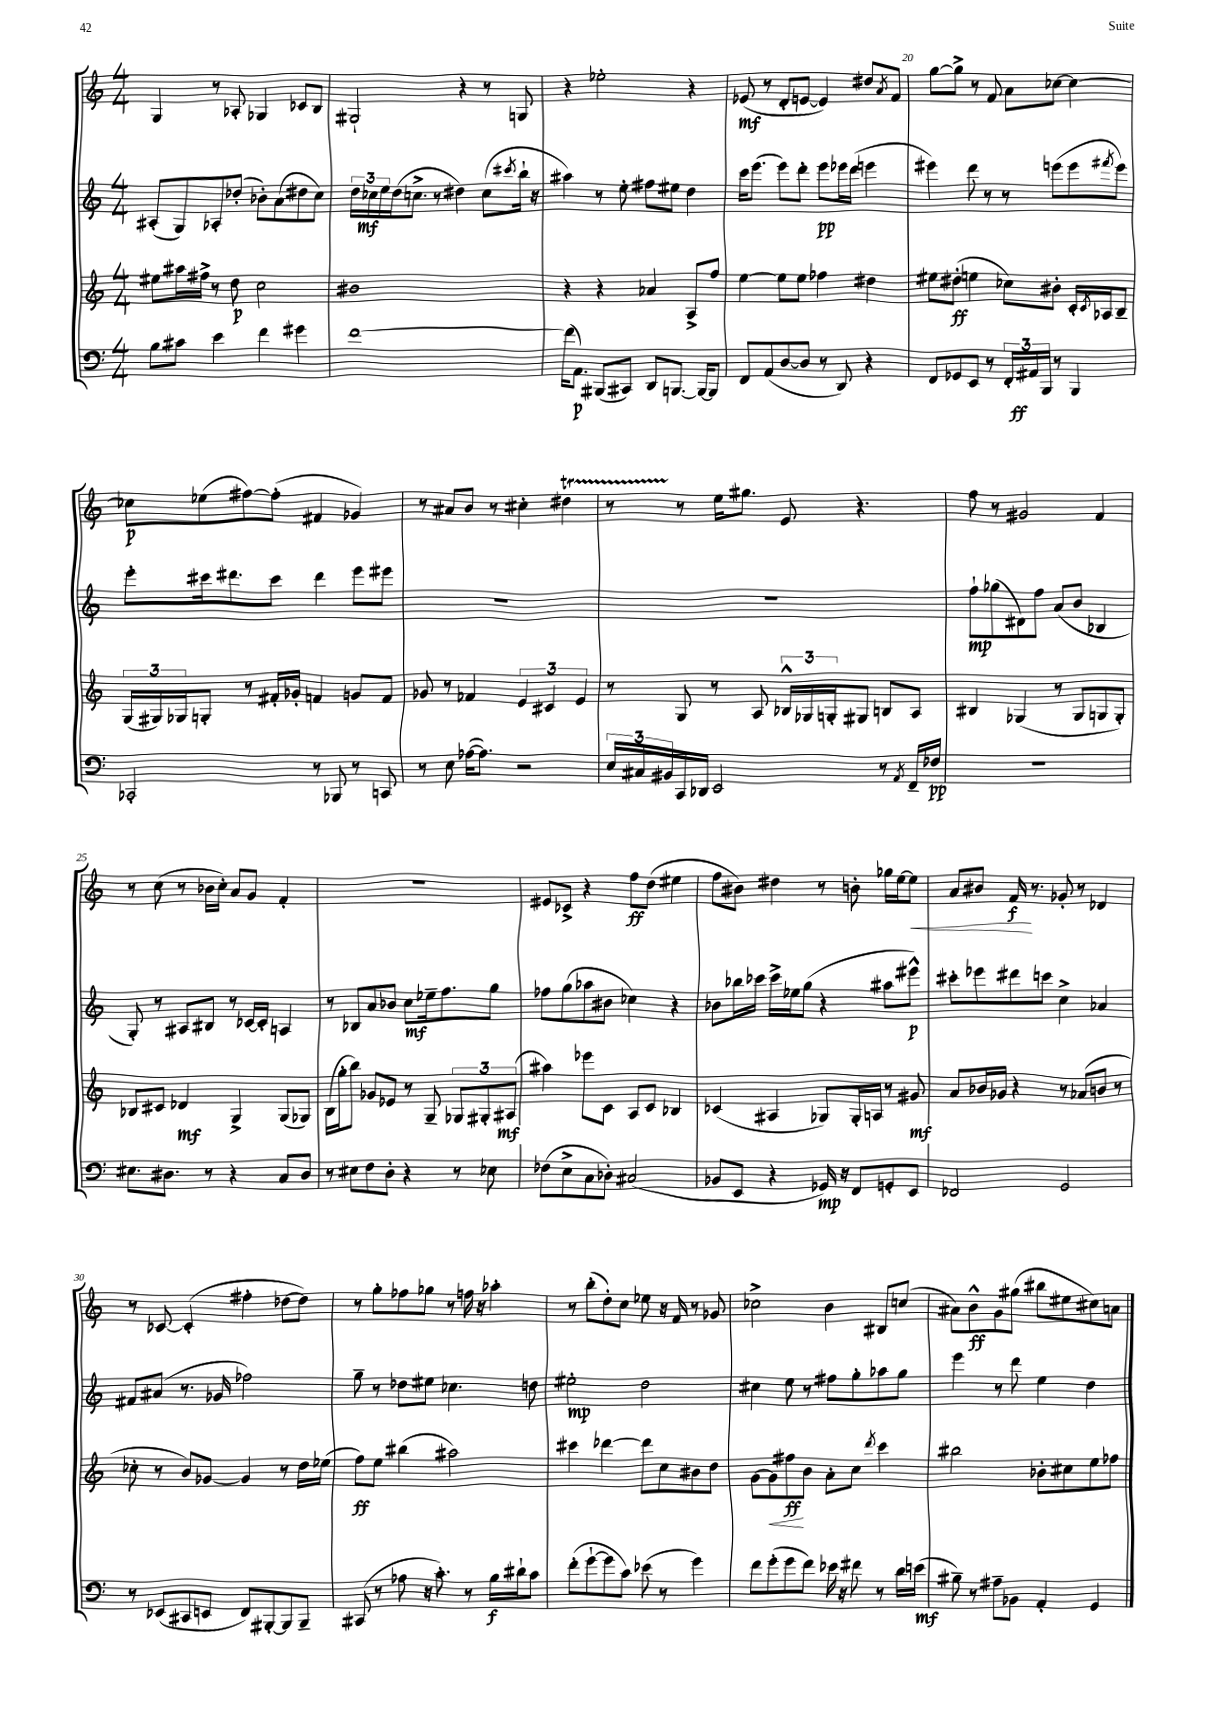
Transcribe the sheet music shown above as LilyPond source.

<<
\new StaffGroup <<
\new Staff = "s0" {
    \clef treble \key c \major \numericTimeSignature \time 4/4
    g4 r8 aes8-. ges4 ces'8 b8 |
    gis2-! r4 r8 g8 |
    r4 ees''2-. r4 |
    ees'8\mf( r8 d'8-. e'8~ e'4) dis''8 \acciaccatura { a'8 } f'8 |
    g''8~ g''8-> r8 f'8 a'8 ces''8~ ces''4~ |
    ces''8\p ees''8( fis''8~) fis''8-.( fis'4 ges'4) |
    r8 ais'8 b'8 r8 cis''4-. dis''4\startTrillSpan |
    r8 r8\stopTrillSpan e''16 gis''8. e'8 r4. |
    f''8 r8 gis'2 f'4 |
    r8 c''8( r8 bes'16 c''16-.) a'8 g'8 f'4-. |
    R1 |
    eis'8 ces'8-> r4 f''8\ff d''8( eis''4 |
    f''8 bis'8) dis''4 r8 b'8-. ges''16 e''16~ e''8\< |
    a'8 bis'8 f'16\f\! r8. ges'8-. r8 des'4 |
    r8 ces'8~ ces'4-.( fis''4-. des''8~ des''8) |
    r8 g''8-. fes''8 ges''8 r8 f''16 r16 aes''4-. |
    r8 b''8-.( d''8-.) c''8 ees''8 r16 f'16 r8 ges'8 |
    ces''2-> b'4 bis8 c''8( |
    ais'8) b'8-^\ff g'8 gis''8( bis''8 eis''8 cis''8) a'8 \bar "|." |
}
\new Staff = "s1" {
    \clef treble \key c \major \numericTimeSignature \time 4/4
    ais8-.( g8) aes8-. des''8-.( bes'8-.) a'8( dis''8 c''8) |
    \tuplet 3/2 { d''16 ces''16\mf e''16 } d''16( c''8.-> r8 dis''4) c''8( \acciaccatura { cis'''8 } b''16-! r16 |
    ais''4) r8 e''8-. fis''8 eis''8 d''4 |
    c'''16 e'''8.( e'''8) d'''8-. e'''8\pp ees'''16 d'''16( e'''4 |
    eis'''4) d'''8 r8 r8 e'''8( e'''8 \acciaccatura { fis'''8 } e'''8) |
    e'''8-. cis'''16 dis'''8. cis'''8 dis'''4 e'''8 eis'''8 |
    R1 |
    R1 |
    f''8-!\mp ges''8( dis'8) f''8 a'8( b'8 bes4 |
    g8-.) r8 ais8 bis8 r8 ces'16~ ces'16-. a4 |
    r8 bes8 a'8 bes'8 c''8\mf ees''16-- f''8. g''8 |
    fes''8 g''8( aes''8 bis'8 ces''4) r4 |
    bes'8 bes''16 ces'''16 ces'''16-> ees''16 g''8( r4 ais''8 eis'''8-^\p) |
    cis'''8-. ees'''8 dis'''8 c'''8 c''4-> aes'4 |
    fis'8 ais'8( r8. ges'16 fes''2) |
    g''8-- r8 des''8 eis''8 ces''4. d''8 |
    eis''2-.\mp d''2 |
    cis''4 e''8 r8 fis''8 g''8-. aes''8 g''8 |
    e'''4 r8 d'''8 e''4 d''4 \bar "|." |
}
\new Staff = "s2" {
    \clef treble \key c \major \numericTimeSignature \time 4/4
    eis''8 ais''16 fis''16-> r8 d''8\p c''2 |
    bis'1 |
    r4 r4 aes'4 a8-> f''8 |
    e''4~ e''8 e''8 fes''4 dis''4 |
    eis''8 dis''8-.\ff( e''4 ces''8) bis'8-. c'16-. \acciaccatura { c'8 } aes16 b8-- |
    \tuplet 3/2 { g16( gis16) ges16 } g8-. r8 fis'16-. ges'16-. f'4 g'8 f'8 |
    ges'8 r8 fes'4 \tuplet 3/2 { e'4 cis'4 e'4 } |
    r8 g8 r8 a8 \tuplet 3/2 { bes16-^ ges16 g16-. } gis8 b8 a8 |
    bis4 ges4( r8 ges8 g8 g8-.) |
    bes8 cis'8 des'4\mf g4-> g8( ges8) |
    b16( g''16-. b''8) ges'8 ees'8 r8 g8-- \tuplet 3/2 { ges8 gis8-. ais8\mf( } |
    ais''4) ees'''8 c'8 a8 c'8 bes4 |
    ces'4( ais4 ges8) ges16-. a16 r8 gis'8\mf |
    a'8 bes'16 ges'16 r4 r8 aes'8( b'8 r8 |
    ces''8-. r8 b'8) ges'8~ ges'4 r8 d''16 ees''16( |
    f''8\ff) e''8 bis''4( ais''2) |
    cis'''4 des'''4~ des'''8 c''8 bis'8 d''8 |
    g'8~ g'8\< fis''8\ff\! b'8 a'8-. c''8 \acciaccatura { d'''8 } c'''4 |
    bis''2 bes'8-. cis''8 e''8 fes''8 \bar "|." |
}
\new Staff = "s3" {
    \clef bass \key c \major \numericTimeSignature \time 4/4
    b8 cis'8 e'4 f'4 gis'4 |
    f'1~ |
    f'16( a,8.\p) bis,,8( cis,8) d,8 b,,8.~ b,,16~ b,,8 |
    f,8 a,8( d8~ d8 r8 d,8) r4 |
    f,8 ges,8 e,8 r8 \tuplet 3/2 { f,16-. ais,16\ff b,,16 } r8 b,,4 |
    ces,2-. r8 bes,,8 r8 c,8 |
    r8 e8 aes16~( aes8.) r2 |
    \tuplet 3/2 { e16 cis16 bis,16 } c,16 des,16 e,2 r8 \acciaccatura { a,8 } f,16-- fes16\pp |
    R1 |
    eis8. dis8. r8 r4 c8 dis8 |
    r8 eis8 f8 d8-. r4 r8 ees8 |
    fes8( e8-> c8 des8-.) cis2( |
    bes,8 e,8 r4 ges,16\mp) r16 f,8 g,8-. e,8 |
    fes,2 g,2 |
    r8 ees,8( cis,8 e,8 f,8) bis,,8~-. bis,,8 bis,,8-- |
    cis,8( r8 aes8 r16 c'8.-.) r8 b16\f dis'16-! c'8 |
    f'8-.( g'8~-! g'8 c'8) ees'8( r8 g'4) |
    f'8 g'8-.( g'8 f'8) ees'16 r16 fis'8 r8 d'16 e'16\mf( |
    bis8--) r8 ais8-- bes,8 a,4-. g,4 \bar "|." |
}
>>
>>
\layout { \context { \Score currentBarNumber = #16 \override BarNumber.break-visibility = ##(#f #t #t) barNumberVisibility = #(every-nth-bar-number-visible 5) } }
